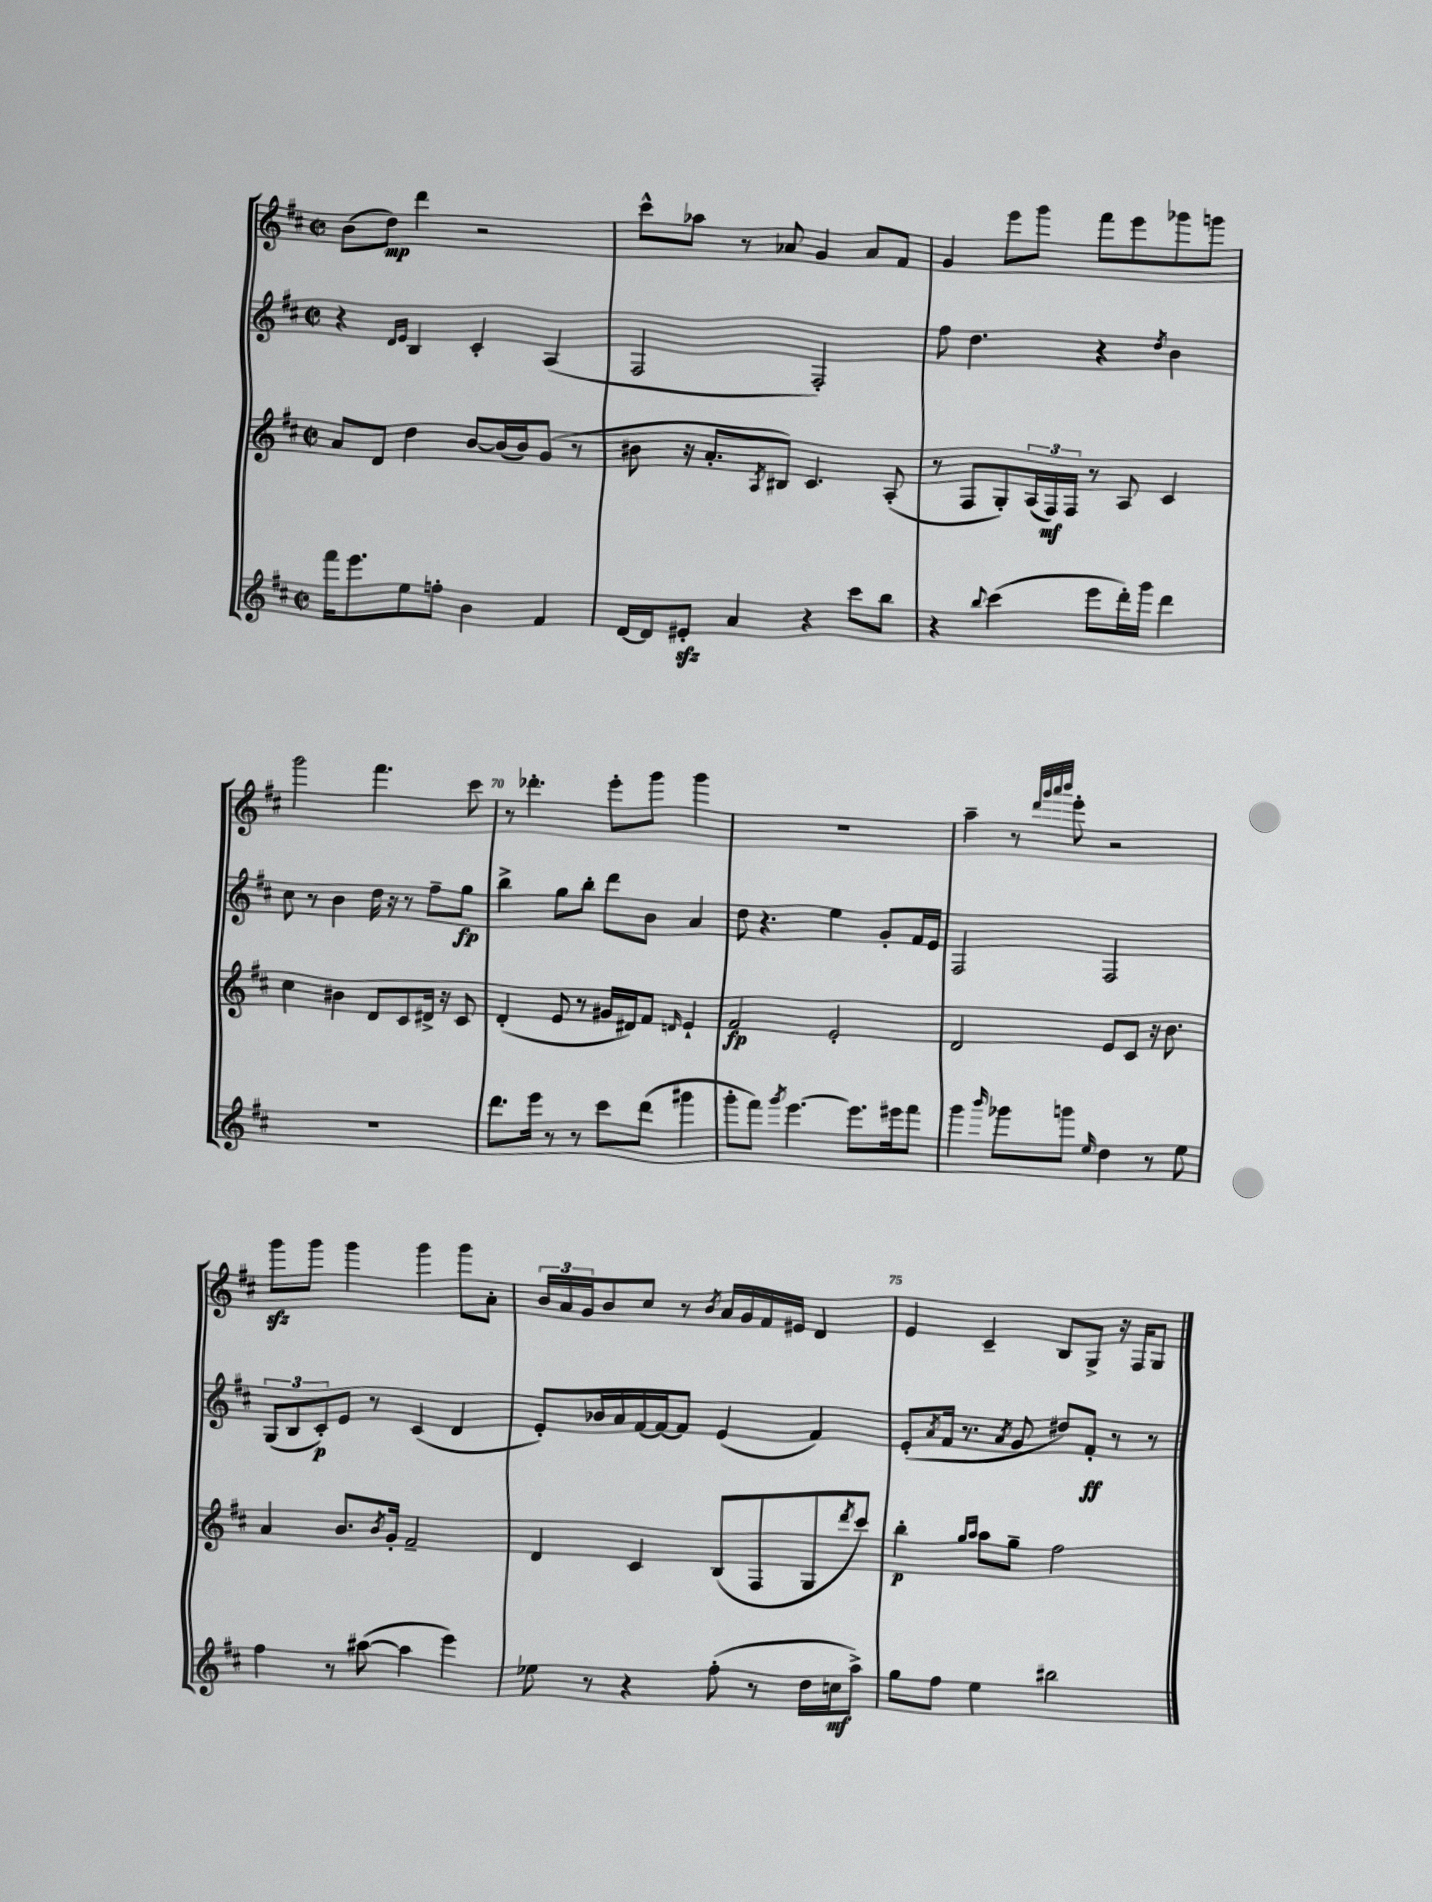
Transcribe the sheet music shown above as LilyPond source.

<<
\new StaffGroup <<
\new Staff = "s0" {
    \clef treble \key d \major \defaultTimeSignature \time 2/2
    b'8( d''8\mp) d'''4 r2 |
    cis'''8-^ aes''8 r8 aes'8 g'4 aes'8 fis'8 |
    g'4 e'''8 g'''8 fis'''8 e'''8 ges'''8 g'''8 |
    g'''2 fis'''4. cis'''8 |
    r8 des'''4.-. e'''8-. g'''8 g'''4 |
    R1 |
    a''4-- r8 \grace { d'''32 g'''32 a'''32 b'''32 } e'''8-. r2 |
    g'''8\sfz g'''8 g'''4 g'''4 g'''8 a'8-. |
    \tuplet 3/2 { b'16 a'16 g'16 } b'8 cis''8 r8 \acciaccatura { b'8 } a'16 g'16 fis'16 eis'16 d'4 |
    e'4 cis'4-- b8 g8-> r16 fis16 g8 \bar "|." |
}
\new Staff = "s1" {
    \clef treble \key d \major \defaultTimeSignature \time 2/2
    r4 \grace { d'16 e'16 } b4 cis'4-. a4( |
    fis2 fis2-.) |
    fis''8 d''4. r4 \acciaccatura { d''8 } b'4 |
    cis''8 r8 b'4 d''16 r16 r8 fis''8-- g''8\fp |
    b''4-> g''8 b''8-. d'''8 b'8 a'4 |
    d''8 r4. e''4 g'8-. fis'16 e'16 |
    fis2 fis2 |
    \tuplet 3/2 { g8( b8 cis'8-.\p) } e'8 r8 cis'4( d'4 |
    e'8-.) bes'16 a'16 fis'16~ fis'16~ fis'8 e'4( fis'4) |
    e'8-.( \acciaccatura { a'8 } fis'16 r8. \acciaccatura { a'8 } g'8 dis''8) fis'8-.\ff r8 r8 \bar "|." |
}
\new Staff = "s2" {
    \clef treble \key d \major \defaultTimeSignature \time 2/2
    a'8 d'8 d''4 b'8~ b'16( b'16) g'8( r8 |
    bis'8 r16 a'8.-. \acciaccatura { a8 } bis8) cis'4. a8-.( |
    r8 fis8 g8-.) \tuplet 3/2 { a16( fis16\mf) fis16 } r8 a8 cis'4 |
    cis''4 bis'4 d'8 cis'8 dis'16-> r16 cis'8 |
    d'4-.( e'8 r8 gis'16 dis'16) fis'8 \grace { d'16 } e'4-! |
    fis'2\fp e'2-. |
    d'2 e'8 cis'8 r16 b'8. |
    a'4 b'8. \acciaccatura { b'8 } g'16-. fis'2-- |
    d'4 cis'4 b8( fis8 g8 \acciaccatura { d'''8 } cis'''8) |
    b''4-.\p \grace { g''16 a''16 } a''8 g''8-- fis''2 \bar "|." |
}
\new Staff = "s3" {
    \clef treble \key d \major \defaultTimeSignature \time 2/2
    fis'''16 e'''8. e''8 f''8-. b'4 fis'4 |
    d'16~ d'16 eis'8-.\sfz a'4 r4 cis'''8 b''8 |
    r4 \appoggiatura { b''8 } cis'''4( e'''8 d'''16-.) g'''16 d'''4 |
    R1 |
    d'''8. e'''16 r8 r8 cis'''8 d'''8( gis'''4 |
    g'''8-. fis'''8) \acciaccatura { g'''8 } e'''4.~ e'''8. eis'''16 fis'''8 |
    g'''4 \grace { b'''16 } ges'''8 g'''8 \grace { e''16 } d''4 r8 e''8 |
    fis''4 r8 ais''8~( ais''4 e'''4) |
    ees''8 r8 r4 fis''8-.( r8 d''16 c''16\mf a''8->) |
    g''8 fis''8 e''4 bis''2 \bar "|." |
}
>>
>>
\layout { \context { \Score currentBarNumber = #66 \override BarNumber.break-visibility = ##(#f #t #t) barNumberVisibility = #(every-nth-bar-number-visible 5) } }
